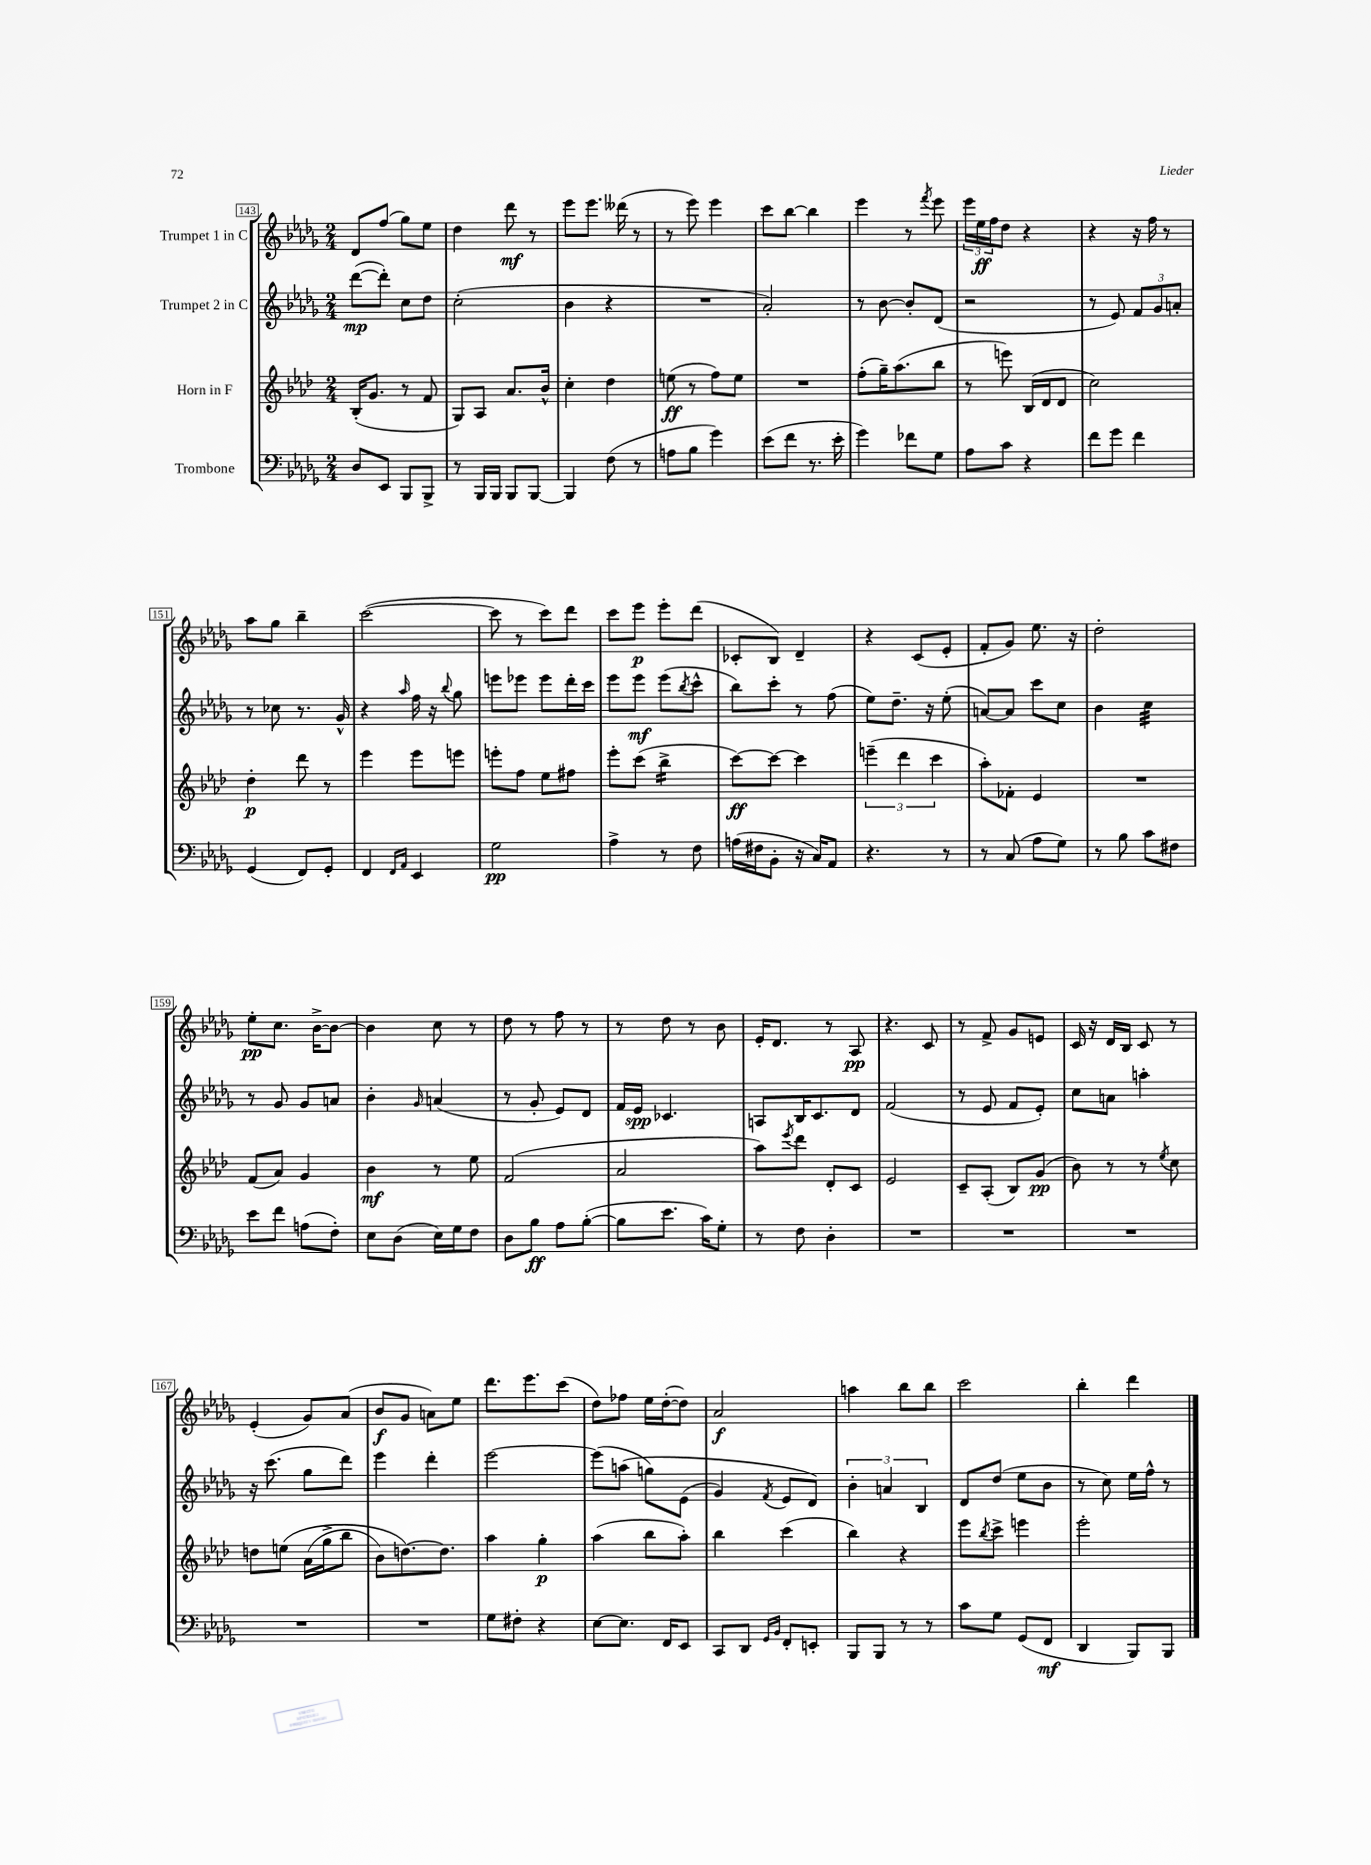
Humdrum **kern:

**kern	**kern	**kern	**kern
*staff4	*staff3	*staff2	*staff1
*clefF4	*clefG2	*clefG2	*clefG2
*k[b-e-a-d-g-]	*k[b-e-a-d-]	*k[b-e-a-d-g-]	*k[b-e-a-d-g-]
*M2/4	*M2/4	*M2/4	*M2/4
8D-	(16B-'	([8ddd-	8d-
.	8.g	.	.
8EE-	.	8ddd-'])	(8ff
8BBB-	8r	8cc	8gg-)
8BBB-^	8f	8dd-	8ee-
=	=	=	=
8r	8G)	(2cc'	4dd-
16BBB-	8A-	.	.
16BBB-	.	.	.
8BBB-	8.a-	.	8ddd-
[8BBB-	.	.	8r
.	16b-^^	.	.
=	=	=	=
4BBB-]	4cc'	4b-	8eee-
.	.	.	8.eee-
(8F	4dd-	4r	.
.	.	.	(16ddd--
8r	.	.	8r
=	=	=	=
8A	(8ee	2r	8r
8B-	8r	.	8eee-)
4g-)	8ff)	.	4eee-
.	8ee	.	.
=	=	=	=
(8e-	2r	2a-')	8ccc
8f	.	.	[8bb-
8.r	.	.	4bb-]
16e-'	.	.	.
=	=	=	=
4g-)	(8ff'	8r	4eee-
.	16gg~)	[8b-	.
.	(8.aa-	.	.
8f-	.	8b-']	8r
.	.	.	8qfff
8G-	8bb-	(8d-	8eee-
=	=	=	=
8A-	8r	2r	24eee-
.	.	.	24ee-
.	.	.	24ff
8c	8eee)	.	8dd-
4r	(16B-	.	4r
.	16d-	.	.
.	8d-	.	.
=	=	=	=
8f	2cc)	8r	4r
8g-	.	8e-)	.
4f	.	12f	16r
.	.	.	16ff
.	.	12g-	.
.	.	.	8r
.	.	12a'	.
=	=	=	=
(4GG-	4dd-'	8r	8aa-
.	.	8cc-	8gg-
8FF)	8ddd-	8.r	4bb-~
8GG-'	8r	.	.
.	.	16g-^^	.
=	=	=	=
4FF	4eee-	4r	([2ccc
16qqFF	.	.	.
16qqAA-	.	16qqaa-	.
4EE-	8eee-	16ff	.
.	.	16r	.
.	.	8qqbb-	.
.	8eee	8gg-	.
=	=	=	=
2G-	8eee'	8eee	8ccc]
.	8ff	8eee-	8r
.	8ee-	8eee-	8ccc)
.	8ff#	16ddd-'	8ddd-
.	.	16ccc	.
=	=	=	=
4A-^	8eee-'	8eee-	8ccc
.	(8ccc	8eee-	8eee-
8r	4bb-^	(8eee-	8eee-'
.	.	8qbb-	.
8F	.	8ccc^^	(8ddd-
=	=	=	=
(16A	[8ccc)	8bb-)	8c-'
16F#	.	.	.
8BB-'	8ccc_	8ccc'	8B-)
16r	4ccc]	8r	4d-~
16C)	.	.	.
8AA-	.	(8ff	.
=	=	=	=
4.r	(6eee~	8ee-)	4r
.	.	8.dd-~	.
.	6ddd-	.	.
.	.	.	(8c
.	.	16r	.
.	6ccc	.	.
8r	.	(8ee-'	8e-'
=	=	=	=
8r	8aa-')	[8a)	8f'
(8C	8f-'	8a]	8g-)
8A-	4e-	8ccc	8.ee-
8G-)	.	8cc	.
.	.	.	16r
=	=	=	=
8r	2r	4b-	2dd-'
8B-	.	.	.
8c	.	4cc	.
8F#	.	.	.
=	=	=	=
8e-	(8f	8r	8ee-'
8f	8a-)	8g-	8.cc
(8A	4g	8g-	.
.	.	.	[16b-^
8F')	.	8a	8b-_
=	=	=	=
8E-	4b-	4b-'	4b-]
(8D-	.	.	.
.	.	16qqg-	.
16E-)	8r	(4a	8cc
16G-	.	.	.
8F	8ee-	.	8r
=	=	=	=
8D-	(2f	8r	8dd-
8B-	.	8g-'	8r
8A-	.	8e-)	8ff
([8B-'	.	8d-	8r
=	=	=	=
8B-]	2a-	16f	8r
.	.	16e-	.
8.e-	.	4.c-	8dd-
.	.	.	8r
16c)	.	.	.
8G-'	.	.	8b-
=	=	=	=
8r	8aa-)	8A	16e-'
.	.	.	8.d-
.	8qeee-	.	.
8F	8ddd-	16B-	.
.	.	8.c	.
4D-'	8d-'	.	8r
.	8c	8d-	8A-
=	=	=	=
2r	2e-	(2f	4.r
.	.	.	8c
=	=	=	=
2r	8c~	8r	8r
.	(8A-'	8e-	8f^
.	8B-)	8f	8g-
.	(8g	8e-')	8e
=	=	=	=
2r	8b-)	8cc	16c
.	.	.	16r
.	8r	8a	16d-
.	.	.	16B-
.	8r	4aa'	8c
.	8qee-	.	.
.	8cc	.	8r
=	=	=	=
2r	8dd	16r	(4e-'
.	.	(8.ccc	.
.	&(8ee	.	.
.	(16a-	8gg-	8g-)
.	16gg^	.	.
.	8bb-	8ddd-)	(8a-
=	=	=	=
2r	8b-)	4eee-	8b-
.	[8.dd&)	.	8g-
.	.	4ddd-'	8a)
.	8.dd]	.	.
.	.	.	8ee-
=	=	=	=
8G-	4aa-	[2eee-	8.ddd-
8F#'	.	.	.
.	.	.	8.eee-
4r	4gg'	.	.
.	.	.	(8ccc
=	=	=	=
[8E-	(4aa-	(8eee-]	8dd-)
8.E-]	.	&(8aa	8ff-
.	8bb-	8gg)	16ee-
16FF	.	.	([16dd-'
8EE-	8aa-')	(8e-	8dd-])
=	=	=	=
8CC	4bb-	4g-)	2a-
8DD-	.	.	.
16qqGG-	.	.	.
16qqBB-	.	8qf	.
8FF'	(4ccc	8e-	.
8EE'	.	8d-&)	.
=	=	=	=
8BBB-	4bb-)	6b-'	4aa
8BBB-	.	.	.
.	.	6a	.
8r	4r	.	8bb-
.	.	6B-	.
8r	.	.	8bb-
=	=	=	=
8c	8eee-	8d-	2ccc
.	8qbb-	.	.
8G-	8ccc^	(8dd-	.
(8GG-	4eee	8ee-	.
8FF	.	8b-	.
=	=	=	=
4DD-	2eee-'	8r	4bb-'
.	.	8cc)	.
8BBB-)	.	16ee-	4ddd-
.	.	16ff^^	.
8BBB-	.	8r	.
==	==	==	==
*-	*-	*-	*-
